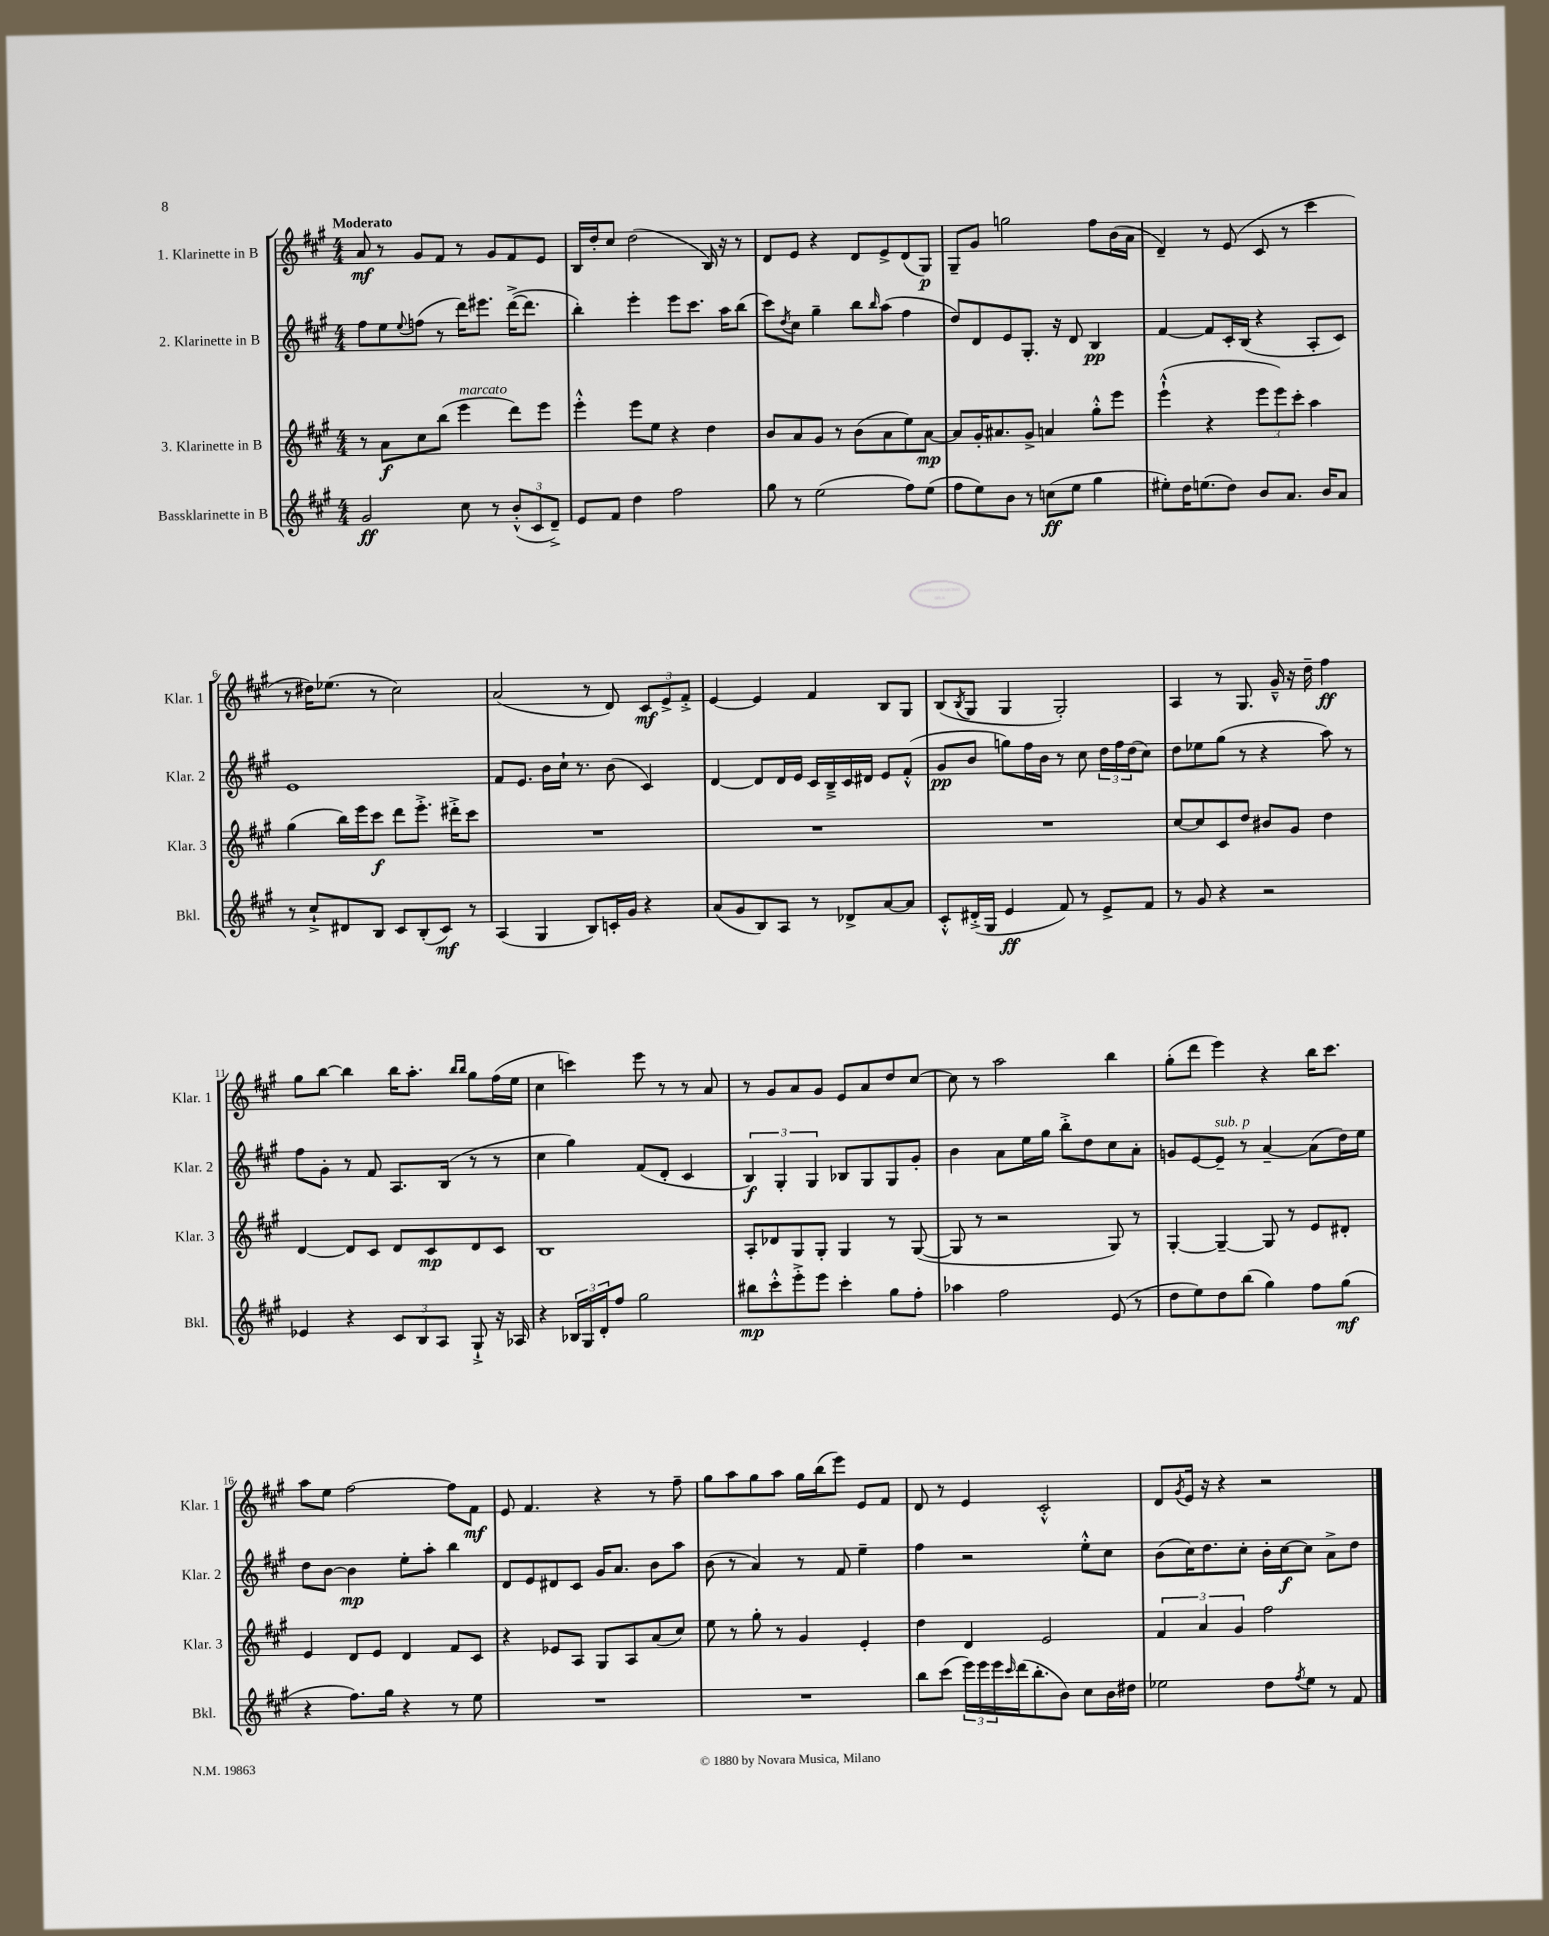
<<
\new StaffGroup <<
\new Staff = "s0" \with { instrumentName = "1. Klarinette in B" shortInstrumentName = "Klar. 1" } {
    \clef treble \key a \major \numericTimeSignature \time 4/4 \tempo "Moderato"
    a'8\mf r8 gis'8 fis'8 r8 gis'8 fis'8 e'8 |
    b16 d''16-. cis''8 d''2( b16) r16 r8 |
    d'8 e'8 r4 d'8 e'8-> d'8( gis8\p) |
    gis8-- gis'8 g''2 fis''8 b'16( a'16 |
    d'4--) r8 e'8( cis'8 r8 cis'''4 |
    r8 dis''16) ees''8.( r8 cis''2) |
    a'2( r8 d'8) \tuplet 3/2 { cis'8\mf e'8-> fis'8-.-> } |
    e'4~ e'4 fis'4 b8 gis8 |
    b8( \acciaccatura { b8 } gis8 gis4 gis2-.) |
    a4 r8 gis8. gis'16---^ r16 d''16-- fis''4\ff |
    gis''8 b''8~ b''4 b''16 a''8.-. \grace { b''16 b''16 } gis''8 fis''16( e''16 |
    cis''4 c'''4) e'''8 r8 r8 a'8 |
    r8 gis'8 a'8 gis'8 e'8 a'8 d''8 cis''8~ |
    cis''8 r8 a''2 b''4 |
    gis''8-.( d'''8 e'''4) r4 b''16 cis'''8. |
    a''8 e''8 fis''2~ fis''8 fis'8\mf |
    e'8 fis'4. r4 r8 fis''8-- |
    gis''8 a''8 gis''8 a''8 gis''16 b''16( e'''8) e'8 fis'8 |
    d'8 r8 e'4 cis'2-.-^ |
    d'8 \acciaccatura { gis'8 } e'16 r16 r4 r2 \bar "|." |
}
\new Staff = "s1" \with { instrumentName = "2. Klarinette in B" shortInstrumentName = "Klar. 2" } {
    \clef treble \key a \major \numericTimeSignature \time 4/4
    fis''8 e''8 \appoggiatura { e''8 } f''8( r8 d'''16) eis'''8. d'''16~->( d'''8. |
    b''4-.) e'''4-. e'''8 cis'''8. a''16 b''8( |
    cis'''8) \acciaccatura { d''8 } cis''8 gis''4-- b''8 \grace { b''16 } a''8( fis''4 |
    d''8) d'8 e'8 gis8.-. r16 d'8 b4\pp |
    fis'4~ fis'8 cis'16-. b16( r4 a8-. cis'8) |
    e'1 |
    fis'8 e'8. b'16 cis''16-! r8. b'8( cis'4) |
    d'4~ d'8 d'16 e'16 cis'16 b16---> cis'16 dis'16 e'8 fis'8-.-^( |
    gis'8\pp b'8 g''8) fis''16 b'16 r8 cis''8 \tuplet 3/2 { d''16 fis''16 d''16( } cis''8) |
    d''8 ees''8 gis''8( r8 r4 a''8) r8 |
    fis''8 gis'8-. r8 fis'8 a8. b16( r8 r8 |
    cis''4 gis''4) fis'8( d'8-. cis'4 |
    \tuplet 3/2 { b4\f) gis4-. gis4 } bes8 gis8 gis8 gis'8-. |
    b'4 a'8 e''16 gis''16 b''8-.-> d''8 cis''8 a'8-. |
    g'8 e'8~ e'8--^\markup { \italic "sub. p" } r8 a'4~-- a'8( d''16) e''16 |
    d''8 b'8~ b'4\mp e''8-. a''8-. b''4 |
    d'8 e'8 dis'8 cis'8 gis'16 a'8. b'8 a''8 |
    b'8( r8 a'4) r8 fis'8 e''4-- |
    fis''4 r2 e''8-.-^ cis''8 |
    b'8( cis''16) d''8. cis''8-. b'16-. cis''16~\f cis''8 a'8-> d''8 \bar "|." |
}
\new Staff = "s2" \with { instrumentName = "3. Klarinette in B" shortInstrumentName = "Klar. 3" } {
    \clef treble \key a \major \numericTimeSignature \time 4/4
    r8 a'8\f cis''8 b''8( e'''4^\markup { \italic "marcato" } d'''8) e'''8 |
    e'''4-.-^ e'''8 e''8 r4 d''4 |
    b'8 a'8 gis'8 r8 b'8( a'8 e''8) a'8~\mp |
    a'8 gis'16-. ais'8. gis'8-> a'4 gis''8-.-^ e'''8 |
    e'''4-!-^( r4 \tuplet 3/2 { e'''8 e'''8) cis'''8-. } a''4 |
    gis''4( b''16) e'''16 cis'''8\f d'''8 e'''8.-.-> dis'''16-.-> cis'''8 |
    R1 |
    R1 |
    R1 |
    cis''8~ cis''8 cis'8 d''8 bis'8 gis'8 d''4 |
    d'4~ d'8 cis'8 d'8 cis'8\mp d'8 cis'8 |
    b1 |
    a8-. des'8 gis8 gis8-. gis4 r8 gis8~( |
    gis8 r8 r2 gis8) r8 |
    gis4~-. gis4~-- gis8 r8 e'8 dis'8-. |
    e'4 d'8 e'8 d'4 fis'8 cis'8 |
    r4 ees'8 a8 gis8 a8 a'8( cis''8) |
    e''8 r8 gis''8-. r8 gis'4 e'4-. |
    d''4 d'4 e'2 |
    \tuplet 3/2 { fis'4 a'4 gis'4 } fis''2 \bar "|." |
}
\new Staff = "s3" \with { instrumentName = "Bassklarinette in B" shortInstrumentName = "Bkl." } {
    \clef treble \key a \major \numericTimeSignature \time 4/4
    gis'2\ff cis''8 r8 \tuplet 3/2 { b'8-.-^( cis'8 d'8--->) } |
    e'8 fis'8 d''4 fis''2 |
    gis''8 r8 e''2( fis''8) e''8( |
    fis''8 e''8) b'8 r8 c''8\ff( e''8 gis''4 |
    eis''8-.) d''16 e''8.( d''8) b'8 a'8. b'16 a'8 |
    r8 cis''8-!-> dis'8 b8 cis'8 b8-.( cis'8\mf) r8 |
    a4( gis4 b8) c'16-. gis'16 r4 |
    a'8( gis'8 b8) a8 r8 des'8-> a'8~ a'8 |
    cis'8-.-^ dis'16-.->( gis16 e'4\ff fis'8) r8 e'8-> fis'8 |
    r8 gis'8 r4 r2 |
    ees'4 r4 \tuplet 3/2 { cis'8 b8 a8 } gis8-!-> r16 aes16 |
    r4 \tuplet 3/2 { bes16 gis16 d'16-. } fis''8 gis''2 |
    bis''8\mp cis'''8-.-^ e'''8-.-> e'''8 cis'''4-. gis''8 fis''8-. |
    aes''4 fis''2 e'8( r8 |
    d''8 e''8) d''8 b''8( gis''4) fis''8 gis''8\mf( |
    r4 fis''8.) gis''16 r4 r8 e''8 |
    R1 |
    R1 |
    b''8 cis'''8( \tuplet 3/2 { e'''16) e'''16 e'''16 } \grace { cis'''16 } d'''16( b''8.-. b'8) cis''8 b'16 dis''16 |
    ees''2 d''8 \acciaccatura { fis''8 } ees''8 r8 fis'8 \bar "|." |
}
>>
>>
